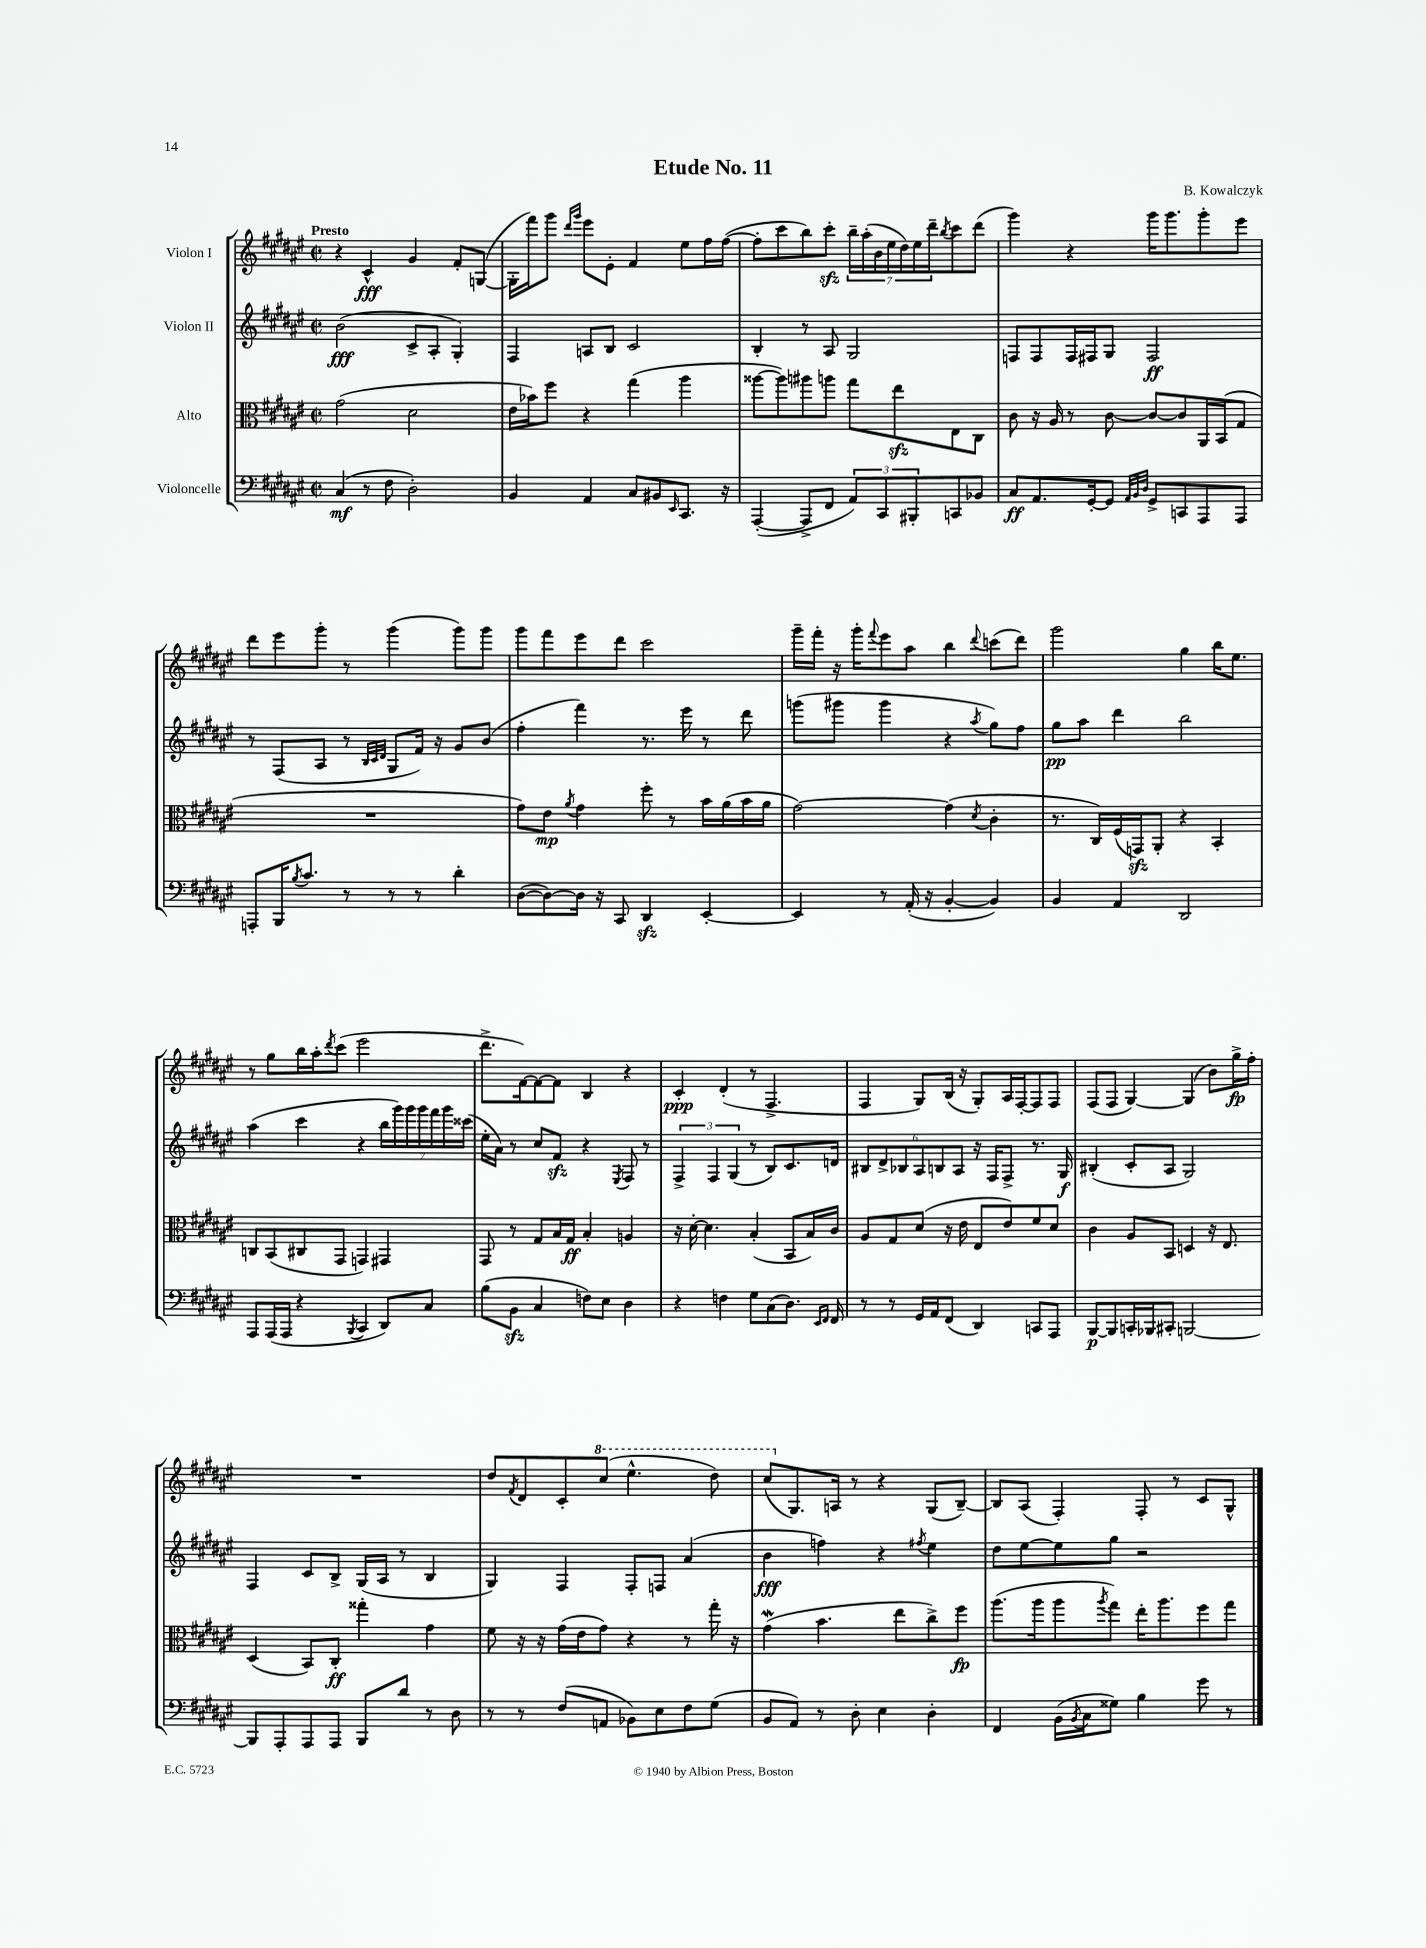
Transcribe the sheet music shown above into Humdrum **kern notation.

**kern	**dynam	**kern	**dynam	**kern	**dynam	**kern	**dynam
*part4	*part4	*part3	*part3	*part2	*part2	*part1	*part1
*staff4	*staff4	*staff3	*staff3	*staff2	*staff2	*staff1	*staff1
*I"Violoncelle	*	*I"Alto	*	*I"Violon II	*	*I"Violon I	*
*clefF4	*	*clefC3	*	*clefG2	*	*clefG2	*
*k[f#c#g#d#a#e#]	*	*k[f#c#g#d#a#e#]	*	*k[f#c#g#d#a#e#]	*	*k[f#c#g#d#a#e#]	*
*M2/2	*	*M2/2	*	*M2/2	*	*M2/2	*
*met(c|)	*	*met(c|)	*	*met(c|)	*	*met(c|)	*
=1	=1	=1	=1	=1	=1	=1	=1
!	!	!	!	!	!	!LO:TX:a:B:t=Presto	!
(4C#/	mf	(2g#\	.	(2b\	fff	4r	.
8r	.	.	.	.	.	4c#^^/	fff
8F#\	.	.	.	.	.	.	.
2D#'\)	.	2d#\	.	8c#^/L	.	4g#/	.
.	.	.	.	8A#'/J	.	.	.
.	.	.	.	4G#'/)	.	8f#'/L	.
.	.	.	.	.	.	([8Gn/J	.
=2	=2	=2	=2	=2	=2	=2	=2
4BB/	.	16e#\LL	.	4F#/	.	16G'\LL]	.
.	.	16b-X\J)	.	.	.	16fff#\J)	.
.	.	8ff#\J	.	.	.	8ggg#\J	.
.	.	.	.	.	.	16qqddd#/LL	.
.	.	.	.	.	.	16qqggg#/JJ	.
4AA#/	.	4r	.	8An/L	.	8eee#\L	.
.	.	.	.	8B/J	.	8e#'\J	.
8C#/L	.	(4gg#\	.	2c#/	.	4f#/	.
8BB#X/	.	.	.	.	.	.	.
16qqEE#/	.	.	.	.	.	.	.
8.CC#/J	.	4aa#\	.	.	.	8ee#\L	.
.	.	.	.	.	.	16ff#\L	.
16r	.	.	.	.	.	([16ff#\JJ	.
=3	=3	=3	=3	=3	=3	=3	=3
([4AAA#'/	.	[8aa##X\L	.	4B'/	.	8ff#'\L]	.
.	.	8aa##\])	.	.	.	8ccc#\	.
8AAA#^/L]	.	8aa#X\	.	8r	.	8bb\)	.
8FF#/J	.	8aan\J	.	8A#/	.	8ccc#zz'\J	.
12AA#/L)	.	8gg#\L	.	2G#/	.	28bb~\LL	.
.	.	.	.	.	.	(28aa#'\	.
.	.	.	.	.	.	28b\	.
12CC#/	.	.	.	.	.	.	.
.	.	.	.	.	.	28ee#\	.
.	.	8ee#zz\	.	.	.	.	.
.	.	.	.	.	.	28dd#\)	.
12BBB#X'/	.	.	.	.	.	.	.
.	.	.	.	.	.	28ee#\	.
.	.	.	.	.	.	28ddd#~\J	.
.	.	.	.	.	.	8qbb/	.
8CCn/	.	8E#\	.	.	.	8ccc#\	.
8BB-X/J	.	8C#\J	.	.	.	(8ddd#\J	.
=4	=4	=4	=4	=4	=4	=4	=4
8C#/L	ff	8c#\	.	8Fn/L	.	4ggg#\)	.
8.AA#/	.	16r	.	8F/	.	.	.
.	.	16A#/	.	.	.	.	.
.	.	8r	.	16F/L	.	4r	.
[16GG#'/k	.	.	.	16F#X/J	.	.	.
8GG#/J]	.	[8c#\	.	8G#/J	.	.	.
32qqAA#/LLL	.	.	.	.	.	.	.
32qqBB/	.	.	.	.	.	.	.
32qqD#/JJJ	.	.	.	.	.	.	.
8GG#^/L	.	8c#/L_	.	2F#/	ff	16ggg#\KL	.
.	.	.	.	.	.	8.ggg#\	.
8CCn/	.	8c#/]	.	.	.	.	.
8AAA#/	.	16AA#/L	.	.	.	8ggg#'\	.
.	.	(16BB/J	.	.	.	.	.
8AAA#/J	.	8G#/J	.	.	.	8eee#\J	.
!!LO:LB:g=z
=5	=5	=5	=5	=5	=5	=5	=5
8AAAn'/L	.	1r	.	8r	.	8ddd#\L	.
16BBB/K	.	.	.	(8F#/L	.	8eee#\	.
8qB/	.	.	.	.	.	.	.
8.c#/J	.	.	.	.	.	.	.
.	.	.	.	8A#/J	.	8ggg#'\J	.
8r	.	.	.	8r	.	8r	.
.	.	.	.	32qqB/LLL	.	.	.
.	.	.	.	32qqc#/	.	.	.
.	.	.	.	32qqd#/JJJ	.	.	.
8r	.	.	.	8G#/L	.	(4ggg#\	.
8r	.	.	.	16f#/Jk)	.	.	.
.	.	.	.	16r	.	.	.
4d#'\	.	.	.	8g#/L	.	8ggg#\L)	.
.	.	.	.	(8b/J	.	8ggg#\J	.
=6	=6	=6	=6	=6	=6	=6	=6
([8D#\L	.	8g#\L)	.	4ff#'\	.	8ggg#\L	.
8D#\_)	.	8e#\J	mp	.	.	8fff#\	.
.	.	8qa#/	.	.	.	.	.
16D#\Jk]	.	4g#\	.	4fff#\)	.	8eee#\	.
16r	.	.	.	.	.	.	.
8CC#/	.	.	.	.	.	8ddd#\J	.
4DD#zz/	.	8ff#'\	.	8.r	.	2ccc#\	.
.	.	8r	.	.	.	.	.
.	.	.	.	16eee#\	.	.	.
[4EE#'/	.	16b\LL	.	8r	.	.	.
.	.	(16a#\	.	.	.	.	.
.	.	16b\	.	8ddd#\	.	.	.
.	.	16a#\JJ	.	.	.	.	.
=7	=7	=7	=7	=7	=7	=7	=7
4EE#/]	.	[2g#\)	.	(8gggn\L	.	16ggg#~\LL	.
.	.	.	.	.	.	16fff#'\JJ	.
.	.	.	.	8ggg#X\J	.	16r	.
.	.	.	.	.	.	16ggg#'\KL	.
.	.	.	.	.	.	8qqfff#/	.
8r	.	.	.	4ggg#\	.	8eee#\	.
(16AA#'/	.	.	.	.	.	8aa#\J	.
16r	.	.	.	.	.	.	.
[4BB'/	.	(4g#\]	.	4r	.	4bb\	.
.	.	8qd#/	.	8qaa#/	.	8qqddd#/	.
4BB/])	.	4c#'\	.	8gg#\L)	.	(8cccn\L	.
.	.	.	.	8ff#\J	.	8ddd#\J)	.
=8	=8	=8	=8	=8	=8	=8	=8
4BB/	.	8.r	.	8gg#\L	pp	2ggg#\	.
.	.	.	.	8aa#\J	.	.	.
.	.	16C#/LL)	.	.	.	.	.
4AA#/	.	(16F#/	.	4ddd#\	.	.	.
.	.	16GGnzz/J)	.	.	.	.	.
.	.	8AA#'/J	.	.	.	.	.
2DD#/	.	4r	.	2bb\	.	4gg#\	.
.	.	4BB'/	.	.	.	16bb\KL	.
.	.	.	.	.	.	8.ee#\J	.
!!LO:LB:g=z
=9	=9	=9	=9	=9	=9	=9	=9
8AAA#/L	.	8Cn/L	.	(4aa#\	.	8r	.
(16AAA#/L	.	(8BB/	.	.	.	8gg#\L	.
16AAA#/JJ	.	.	.	.	.	.	.
4r	.	8C#X/	.	4ccc#\	.	16bb\L	.
.	.	.	.	.	.	16aa#'\J	.
.	.	.	.	.	.	8qddd#/	.
.	.	8GG#/J	.	.	.	(8ccc#\J	.
8qBBB/	.	.	.	.	.	.	.
4CC#/	.	4GGn/)	.	4r	.	2eee#\	.
8DD#/L)	.	4GG#X/	.	28bb\LL	.	.	.
.	.	.	.	28ggg#\)	.	.	.
.	.	.	.	28ggg#\	.	.	.
.	.	.	.	28ggg#\	.	.	.
8C#/J	.	.	.	.	.	.	.
.	.	.	.	28fff#\	.	.	.
.	.	.	.	28ggg#\	.	.	.
.	.	.	.	(28ccc##X\JJ	.	.	.
=10	=10	=10	=10	=10	=10	=10	=10
(8B\L	.	8GG#/	.	16ee#'\LL	.	8.ddd#^\L	.
.	.	.	.	16a#\JJ)	.	.	.
8BBzz\J	.	8r	.	8r	.	.	.
.	.	.	.	.	.	[16f#\k)	.
4C#/	.	8G#/L	.	8cc#/L	.	8f#\_	.
.	.	16B/L	.	8f#zz/J	.	8f#\J]	.
.	.	16G#/JJ	ff	.	.	.	.
8Fn\L)	.	4B'/	.	4r	.	4B/	.
8E#\J	.	.	.	.	.	.	.
.	.	.	.	8qE#/	.	.	.
4D#\	.	4An/	.	8F#/	.	4r	.
.	.	.	.	8r	.	.	.
=11	=11	=11	=11	=11	=11	=11	=11
4r	.	16r	.	6F#^/	.	4c#'/	ppp
.	.	[16d#'\	.	.	.	.	.
.	.	4.d#\]	.	.	.	.	.
.	.	.	.	6F#/	.	.	.
4Fn\	.	.	.	.	.	(4d#'/	.
.	.	.	.	(6G#/	.	.	.
8G#\L	.	(4B'/	.	8r	.	8r	.
(8C#\	.	.	.	8B/L)	.	4.F#^/	.
8.D#\J)	.	8BB/L	.	8.c#/	.	.	.
.	.	16B/L)	.	.	.	.	.
16qqEE#/LL	.	.	.	.	.	.	.
16qqFF#/JJ	.	.	.	.	.	.	.
16FF#/	.	16c#/JJ	.	16dn/Jk	.	.	.
=12	=12	=12	=12	=12	=12	=12	=12
8r	.	8A#/L	.	12B#X/L	.	4F#/	.
.	.	.	.	12d#^/	.	.	.
8r	.	8G#/	.	.	.	.	.
.	.	.	.	12B-X/	.	.	.
16GG#/LL	.	(8d#/J	.	12A#/	.	8G#/L)	.
16AA#/J	.	.	.	.	.	.	.
.	.	.	.	12Bn/	.	.	.
(8FF#/J	.	16r	.	.	.	(16B/Jk	.
.	.	.	.	12A#/J	.	.	.
.	.	16e#\	.	.	.	16r	.
4DD#/)	.	8E#/L	.	16r	.	8G#'/L)	.
.	.	.	.	16F#/KL	.	.	.
.	.	8e#/)	.	8F#^/J	.	16A#/L	.
.	.	.	.	.	.	[16F#'/J	.
8CCn/L	.	8f#/	.	8.r	.	8F#/]	.
8AAA#/J	.	8d#/J	.	.	.	8F#/J	.
.	.	.	.	16G#/	f	.	.
=13	=13	=13	=13	=13	=13	=13	=13
[8BBB/L	p	4c#\	.	(4B#X'/	.	(8F#/L	.
8BBB/]	.	.	.	.	.	8F#/J	.
16CCn'/L	.	8A#/L	.	8c#'/L	.	[4G#/)	.
16BBB-X/J	.	.	.	.	.	.	.
8CC#X'/J	.	8BB/J	.	8A#/J	.	.	.
[2BBBn/	.	4Dn/	.	2G#/)	.	(4G#/]	.
.	.	16r	.	.	.	8b\L)	.
.	.	8.E#/	.	.	.	.	.
.	.	.	.	.	.	16gg#^\L	fp
.	.	.	.	.	.	16ff#'\JJ	.
!!LO:LB:g=z
=14	=14	=14	=14	=14	=14	=14	=14
8BBB/L]	.	(4D#/	.	4F#/	.	1r	.
8AAA#'/	.	.	.	.	.	.	.
8AAA#/	.	8BB/L)	.	8c#/L	.	.	.
8AAA#/J	.	8C#'/J	ff	8B^/J	.	.	.
8BBB/L	.	4gg##X'\	.	(16G#/LL	.	.	.
.	.	.	.	16A#/JJ	.	.	.
8d#/J	.	.	.	8r	.	.	.
8r	.	4g#\	.	4B/	.	.	.
8D#\	.	.	.	.	.	.	.
=15	=15	=15	=15	=15	=15	=15	=15
8r	.	8f#\	.	4G#/)	.	8dd#/L	.
.	.	.	.	.	.	8qf#/	.
8r	.	16r	.	.	.	8d#/	.
.	.	16r	.	.	.	.	.
(8F#/L	.	(16g#\LL	.	4F#/	.	8c#'/	.
.	.	16e#\J	.	.	.	.	.
*	*	*	*	*	*	*8va	*
8AAn/J	.	8g#\J)	.	.	.	(8ccc#/J	.
8BB-X\L)	.	4r	.	8F#'/L	.	4.eee#^^\	.
8E#\	.	.	.	8Fn/J	.	.	.
8F#\	.	8r	.	(4a#/	.	.	.
(8G#\J	.	16gg#'\	.	.	.	8ddd#\)	.
.	.	16r	.	.	.	.	.
=16	=16	=16	=16	=16	=16	=16	=16
8BB/L	.	(4g#W\	.	4b\	fff	(8ccc#/L	.
*	*	*	*	*	*	*X8va	*
8AA#/J)	.	.	.	.	.	8.G#/)	.
8r	.	4.b\	.	4ffn\)	.	.	.
.	.	.	.	.	.	16An/Jk	.
8D#'\	.	.	.	.	.	8r	.
4E#\	.	.	.	4r	.	4r	.
.	.	8ee#\L	.	.	.	.	.
.	.	.	.	8qff#X/	.	.	.
4D#'\	.	8cc#^\)	.	4ee#\	.	(8G#/L	.
.	.	8ff#\J	fp	.	.	[8B~/J)	.
=17	=17	=17	=17	=17	=17	=17	=17
4FF#/	.	(8.aa#\L	.	8dd#\L	.	8B/L]	.
.	.	.	.	[8ee#\	.	(8A#/J	.
.	.	16aa#\k	.	.	.	.	.
(16BB\LL	.	8aa#\	.	8ee#\]	.	4F#'/)	.
8qBB/	.	.	.	.	.	.	.
16C#\J	.	.	.	.	.	.	.
.	.	8qaa#/	.	.	.	.	.
8G##X\J)	.	8gg#\J)	.	8gg#\J	.	.	.
4B\	.	16ee#'\KL	.	2r	.	8F#'/	.
.	.	8.aa#\	.	.	.	.	.
.	.	.	.	.	.	8r	.
8g#\	.	8ff#\	.	.	.	8c#/L	.
8r	.	8gg#\J	.	.	.	8G#^^/J	.
==	==	==	==	==	==	==	==
*-	*-	*-	*-	*-	*-	*-	*-
